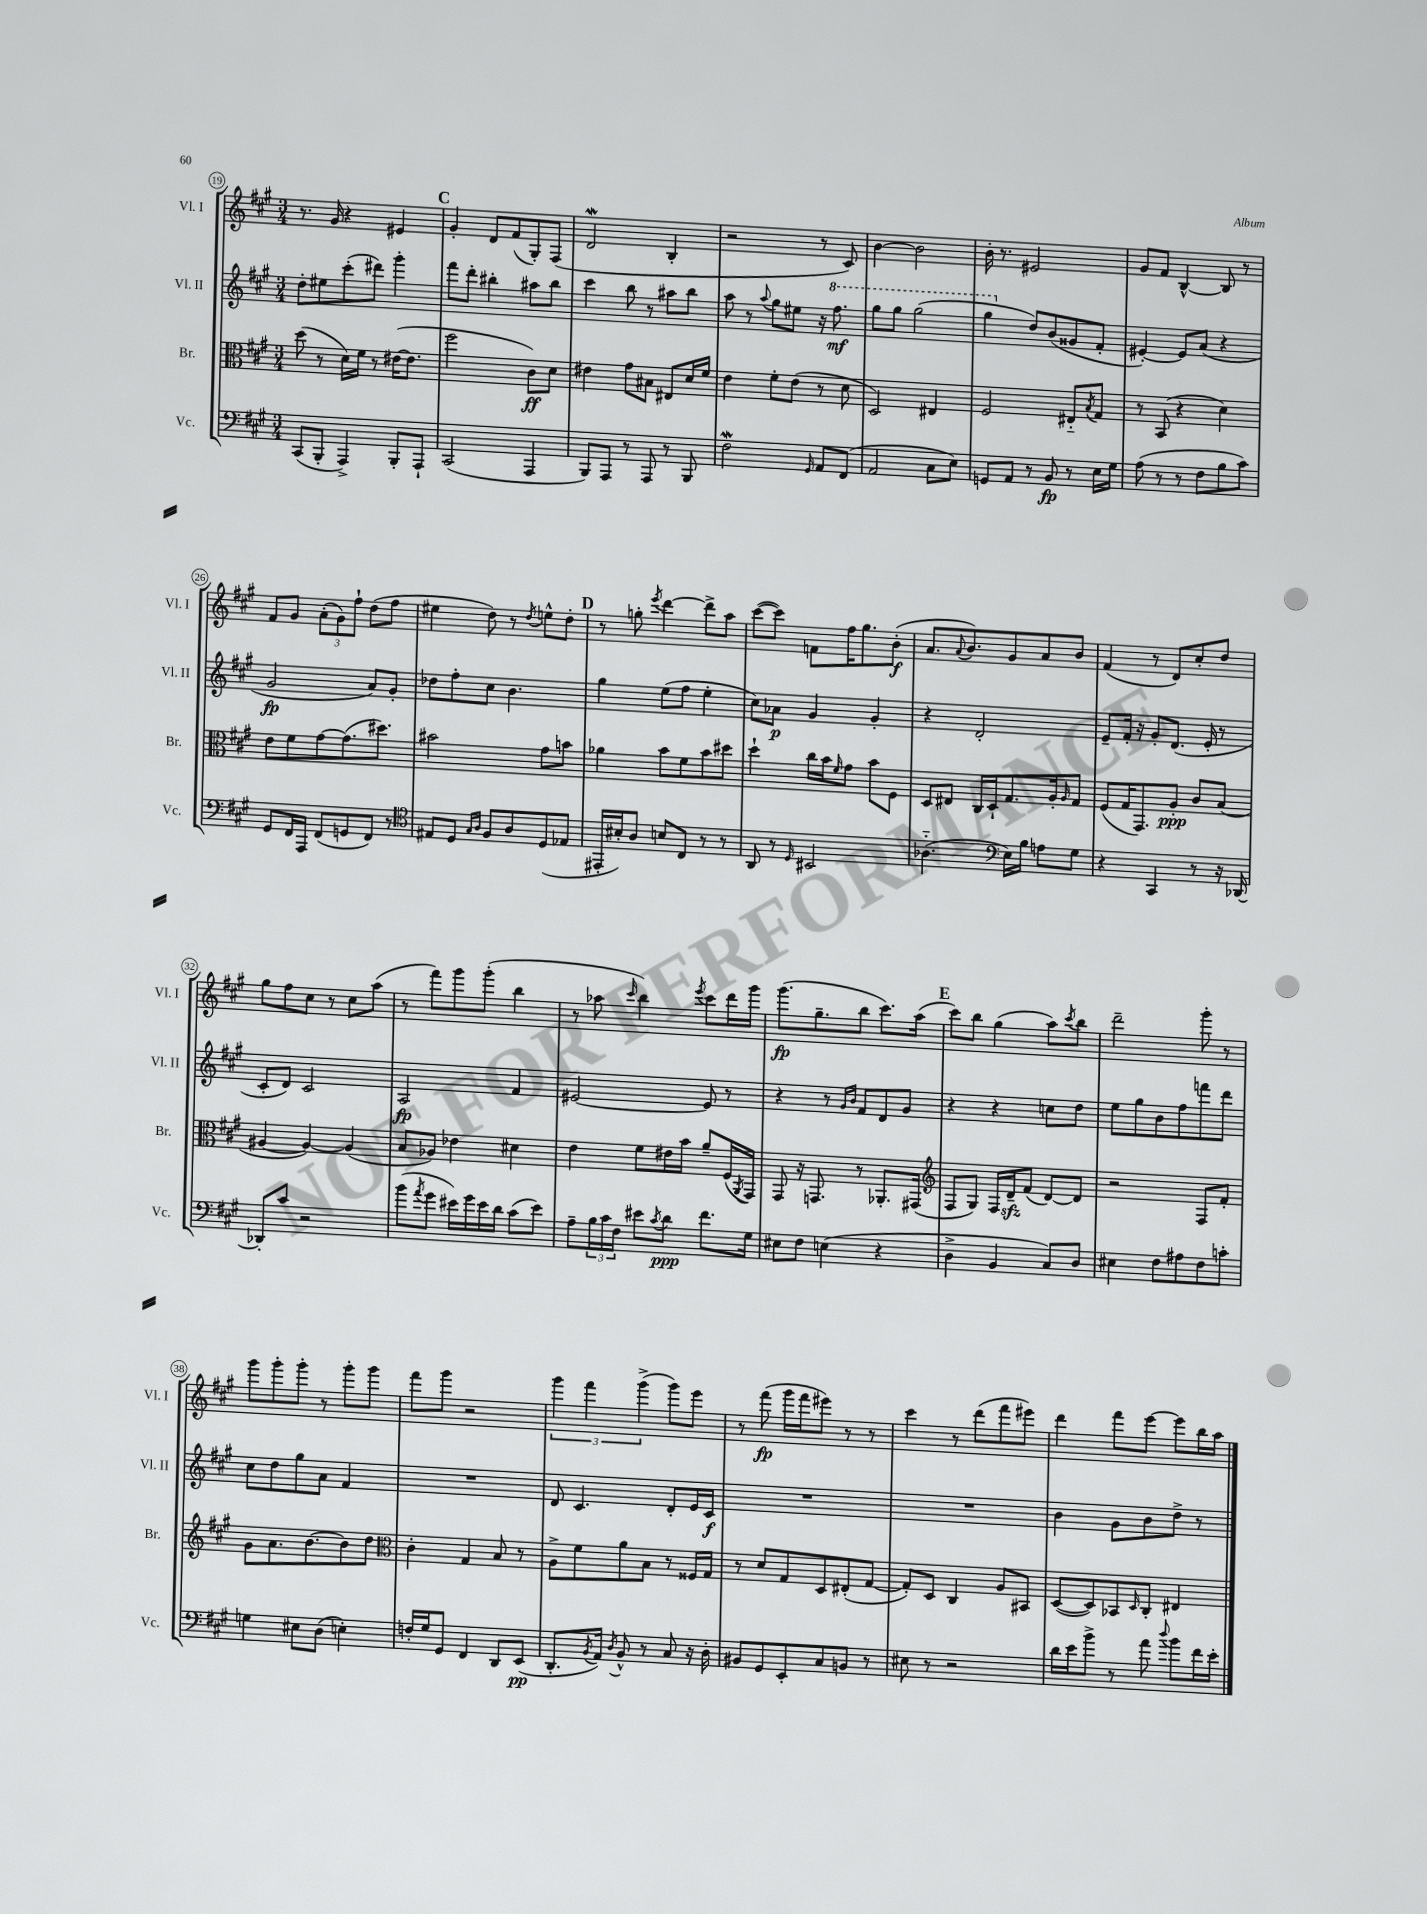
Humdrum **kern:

**kern	**kern	**kern	**kern
*staff4	*staff3	*staff2	*staff1
*clefF4	*clefC3	*clefG2	*clefG2
*k[f#c#g#]	*k[f#c#g#]	*k[f#c#g#]	*k[f#c#g#]
*M3/4	*M3/4	*M3/4	*M3/4
(8CC#	(8dd	8dd'	8.r
8BBB'	8r	8ee#	.
.	.	.	16g#
4AAA^)	16d)	(8ccc#'	4r
.	16f#	.	.
.	8r	8ddd#)	.
8BBB'	([16e#	4ggg#'	4e#
.	8.e#]	.	.
8AAA`	.	.	.
=	=	=	=
(2CC#	2ff#	8fff#	4g#'
.	.	8ddd'	.
.	.	4bb#'	8d
.	.	.	(8f#
4AAA	8c#)	8aa#	8G#')
.	8d	8bb#	(8F#
=	=	=	=
8BBB)	4e#	4ccc#	2d
8AAA	.	.	.
8r	8g#	8bb	.
8AAA	8B#	8r	.
8r	8E#	8aa#	4B'
8BBB	16d	8bb	.
.	16f#	.	.
=	=	=	=
2F#	4e	8aa	2r
.	.	8r	.
.	.	8qqaa	.
.	8f#'	8gg#	.
.	(8e	8ee#	.
16qqGG#	.	.	.
8AA	8r	16r	8r
.	.	8.fff#	.
(8FF#	8d	.	8c#)
=	=	=	=
2AA	2D)	8ggg#	[4b
.	.	8ggg#	.
.	.	(2ggg#	2b]
8C#	4E#	.	.
8E)	.	.	.
=	=	=	=
8GG	2F#	4ggg#	16b'
.	.	.	8.r
8AA	.	.	.
8r	.	8dd)	2e#
8BB	.	(8b	.
8r	8E#'~	8g##	.
.	8qB	.	.
16E	8G#	8f#'	.
16G#	.	.	.
=	=	=	=
(8A	8r	[4e#')	8g#
8r	(8BB	.	8f#
8r	4r	8e#]	[4B^^
8F#	.	(8a	.
8B	4d)	4r	8B]
8c#)	.	.	8r
=	=	=	=
8GG#	8e	2g#	8f#
16FF#	8f#	.	8g#
16AAA	.	.	.
(8FF#	[8g#	.	(12a'
.	.	.	12g#)
8GG	(8.g#]	.	.
.	.	.	12ff#`
8FF#)	.	8a)	(8dd
.	8.dd#)	.	.
8r	.	8g#'	8ff#
=	=	=	=
*clefC4	*	*	*
8E#	2b#	8dd-	4ee#
8D	.	8ff#'	.
16qqG#	.	.	.
16qqA	.	.	.
8F#	.	8cc#	8dd)
8A	.	4.b	8r
.	.	.	8qdd
(8D	8g#	.	8ee^^
8E-	8b	.	8dd'
=	=	=	=
16EE#'	4a-	4gg#	8r
16B#')	.	.	.
8A	.	.	8gg'
.	.	.	8qeee
8B	8b	(8ee	[4ddd
8C#	8f#	8ff#	.
8r	8b	4ee'	8ddd^]
8r	8dd#	.	8aa
=	=	=	=
8AA	4dd`	8cc#)	([8ccc#
8r	.	8a-	8ccc#])
16qqD	.	.	.
2BB#	16cc#	4g#	8f
.	16b	.	.
.	16qqf#	.	.
.	8g#	.	16ff#
.	.	.	8.gg#
.	8b	4g#'	.
.	8F#	.	(8b'
=	=	=	=
(4.A-'~	8D	4r	8.a
.	8E#	.	.
.	.	.	8qqa
.	.	.	8.b)
.	16C#	2d'	.
.	16D`	.	.
*clefF4	*	*	*
16E)	8.G#	.	8g#
16B	.	.	.
8A	.	.	8a
.	16A'	.	.
.	16qqA	.	.
8G#	8G#	.	8b
=	=	=	=
4r	(8F#	8e~	(4f#
.	16G#	16f#'	.
.	8.GG#)	16r	.
4CC#	.	8g#'	8r
.	8A'	(8.d	8d)
8r	8c#	.	8cc#'
.	.	16e'	.
16r	(8B	8r	8dd
[16DD-	.	.	.
=	=	=	=
8DD-']	[4A#	8c#'	8gg#
8c#	.	8d)	8ff#
2r	4A#_)	2c#	8cc#
.	.	.	8r
.	(4A#]	.	8cc#
.	.	.	(8aa
=	=	=	=
(8b	8B	2A	8r
8qa	.	.	.
8g#	8A-)	.	8fff#)
16e#)	4e-	.	8ggg#
16g#	.	.	.
16e#	.	.	(8ggg#'
16d	.	.	.
(8c#	4d#	4f#	4bb
8e#)	.	.	.
=	=	=	=
8A~	4e	[2e#	8r
24B	.	.	8aa-
24c#	.	.	.
24F#	.	.	.
.	.	.	16qqccc#
8e#	8f#	.	4bb)
8qc#	.	.	.
8d	16e#	.	.
.	16b	.	.
.	.	.	8qeee
8.f#	8a~	8e#]	8ccc#
.	(16F#	8r	16ddd
.	8qAA	.	.
16G#	16GG#)	.	16ggg#
=	=	=	=
8E#	8GG#	4r	(8.ggg#
8F#	16r	.	.
.	8.GG	.	8.gg#~
(4E	.	8r	.
.	.	16qqg#	.
.	.	16qqb	.
.	8r	8f#	8bb
4r	8.AA-'	8d	8.ccc#)
.	.	8g#	.
.	(16GG#	.	(16aa
=	=	=	=
*	*clefG2	*	*
4D^	8F#	4r	8ccc#)
.	8G#)	.	8bb
4BB	16F#	4r	(4gg#
.	16d~	.	.
.	(8f#	.	.
8C#)	[8d)	8cc	8aa)
.	.	.	8qccc#
8D	8d]	8dd	8bb
=	=	=	=
4E#	2r	8ee	2ddd~
.	.	8gg#	.
8F#	.	8b	.
8A#	.	8ff#	.
8F#	8F#	8fff	8ggg#'
8c'	8f#'	8ddd	8r
=	=	=	=
4G	8g#	8cc#	8ggg#
.	8.a	8dd	8ggg#'
8E#	.	8gg#	8ggg#'
.	[8.b	.	.
(8D	.	8a	8r
4E')	8b]	4f#	8ggg#'
.	8dd	.	8ggg#
=	=	=	=
*	*clefC3	*	*
16F'	4c#'	2.r	8fff#
16G#	.	.	.
8GG#	.	.	8ggg#
4FF#	4G#	.	2r
8DD	8B	.	.
(8EE	8r	.	.
=	=	=	=
8.DD'	8A^	8d	6ggg#
.	8f#	4.c#	.
.	.	.	6fff#
8qBB	.	.	.
16AA)	.	.	.
8qD	.	.	.
8BB^^	8a	.	.
.	.	.	(6ggg#^
8r	8B	.	.
8C#	8r	8d'	8ggg#)
16r	16F##	16e	8eee
16D'	16G#	16c#	.
=	=	=	=
8BB#	8r	2.r	8r
8GG#	8d	.	(8fff#
8EE'	8G#	.	16ggg#
.	.	.	16fff#
8C#	8D	.	8eee#)
8BB	(8E#'	.	8r
8r	[8G#	.	8r
=	=	=	=
8E#	8G#'])	2.r	4ccc#
8r	8D	.	.
2r	4C#	.	8r
.	.	.	(8ddd
.	8A	.	8fff#
.	8BB#	.	8eee#)
=	=	=	=
16d	([8D	4b	4ddd
16e	.	.	.
8b^	8D])	.	.
8r	8BB-	8g#	8fff#
.	16qqD	.	.
8a	8C#'	8b	[8eee
8qqdd	.	.	.
8b	4E#	8dd^	8eee]
16f#	.	8r	16bb
16e'	.	.	16aa
==	==	==	==
*-	*-	*-	*-
